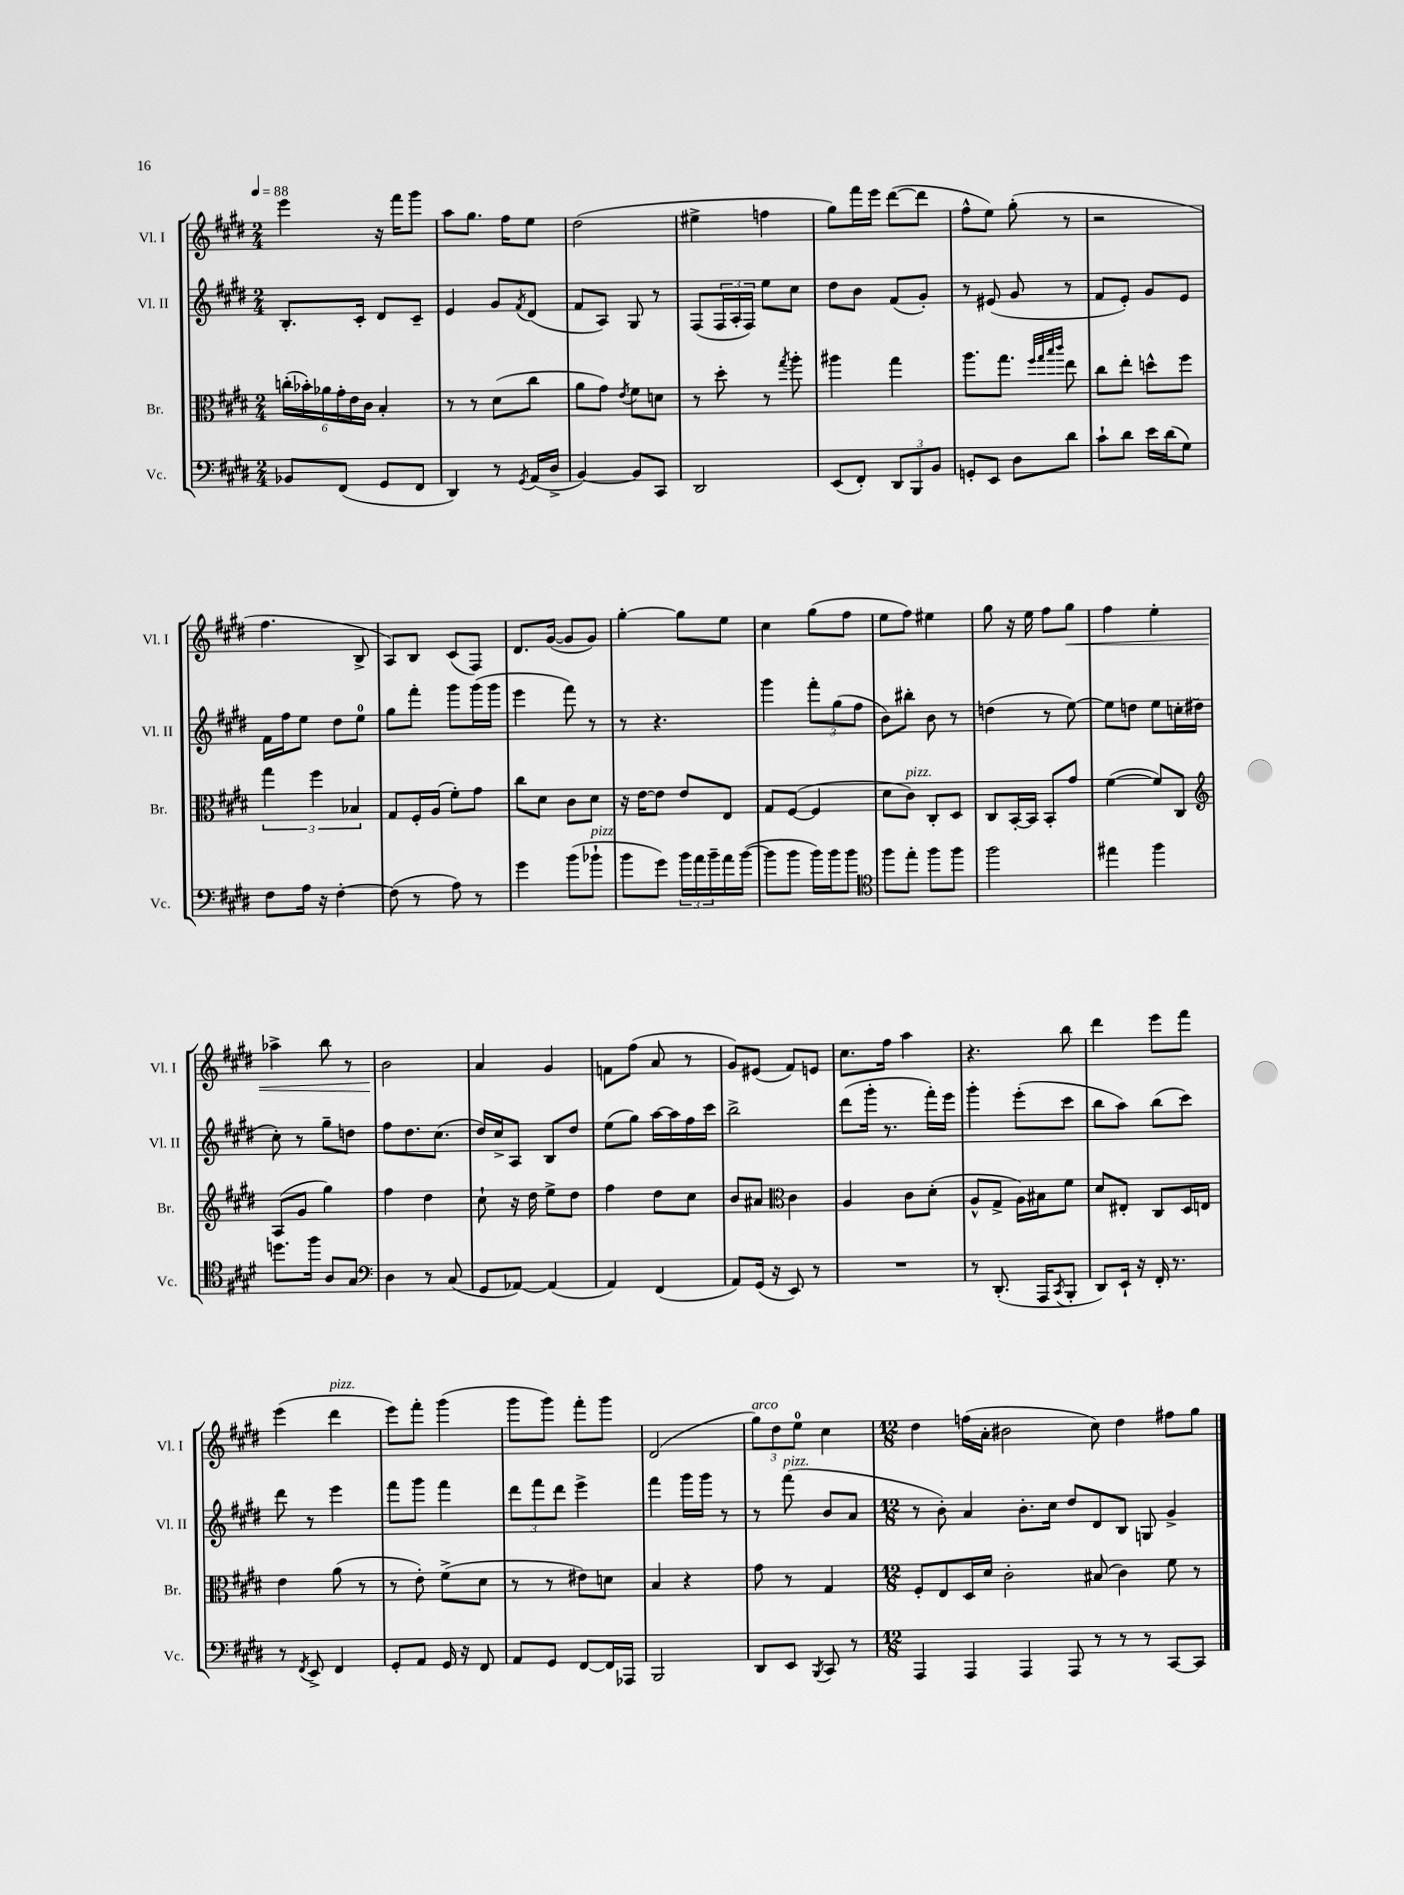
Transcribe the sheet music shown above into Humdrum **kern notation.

**kern	**kern	**kern	**kern
*staff4	*staff3	*staff2	*staff1
*clefF4	*clefC3	*clefG2	*clefG2
*k[f#c#g#d#]	*k[f#c#g#d#]	*k[f#c#g#d#]	*k[f#c#g#d#]
*M2/4	*M2/4	*M2/4	*M2/4
*MM88	*MM88	*MM88	*MM88
8BB-/L	(24cc'\LL	8.B'/L	4eee\
.	24b-'\)	.	.
.	24a-\	.	.
(8FF#/J	24g#'\	.	.
.	24e\	.	.
.	.	16c#'/Jk	.
.	24c#\JJ	.	.
8GG#/L	4B'/	8d#/L	16r
.	.	.	16fff#\LK
8FF#/J	.	8c#~/J	8ggg#\J
=	=	=	=
4DD#/)	8r	4e/	8aa\L
.	8r	.	8.gg#\J
8r	(8d#\L	8g#/L	.
.	.	.	16ff#\LK
8qGG#/	.	8qf#/	.
(16AA/LL	8cc#\J	(8d#/J	8ee\J
16D#^/JJ	.	.	.
=	=	=	=
[4BB/)	8a\L	8f#/L	(2dd#\
.	8g#\J)	8A/J)	.
.	8qe/	.	.
8BB/]L	8f#\L	8G#/	.
8CC#/J	8d\J	8r	.
=	=	=	=
2DD#/	8r	(8F#/L	4ee#^\
.	8dd#'\	24F#/L	.
.	.	24A'/	.
.	.	24F#/JJ)	.
.	8r	8ee\L	4ff\
.	8qgg#/	.	.
.	8aa'\	8cc#\J	.
=	=	=	=
(8EE/L	4aa#\	8dd#\L	8gg#\L)
8FF#'/J)	.	8b\J	16fff#\L
.	.	.	16eee\JJ
12DD#/L	4gg#\	(8f#/L	([8ddd#\L
12BBB/	.	.	.
.	.	8g#'/J)	8ddd#\]J
12BB/J	.	.	.
=	=	=	=
8GG'/L	8.aa\L	8r	8ff#^^\L
8EE/J	.	(8e#/	8ee\J)
.	8.gg#\J	.	.
8D#\L	.	8g#/	(8gg#'\
.	32qqff#/LLL	.	.
.	32qqgg#/	.	.
.	32qqbb/	.	.
.	32qqccc#/JJJ	.	.
8d#\J	8ee\	8r	8r
=	=	=	=
8c#`\L	8cc#\L	8f#/L	2r
8d#\J	8ee'\J	8e'/J)	.
16e\LL	8dd^^\L	8g#/L	.
(16d#\J	.	.	.
8G#\J)	8ff#\J	8e/J	.
=	=	=	=
8F#\L	6gg#\	16f#\LL	4.ff#\
.	.	16ff#\J	.
16A\Jk	.	8ee\J	.
.	6ff#\	.	.
16r	.	.	.
[4F#'\	.	8dd#\L	.
.	6B-/	.	.
.	.	8ee\J	8B^/
=	=	=	=
(8F#\]	8G#/L	8gg#\L	8A/L)
8r	16F#'/L	8fff#'\J	8B/J
.	(16A/JJ	.	.
8A\)	8f#'\L)	8ggg#\L	(8c#/L
8r	8g#\J	(16ggg#\L	8F#/J)
.	.	16ggg#\JJ	.
=	=	=	=
4g#\	8cc#\L	4eee\	8.d#/L
.	8d#\J	.	.
.	.	.	([16g#/Jk
(8b\L	8c#\L	8fff#\)	8g#/]L
8b-`\J	8d#\J	8r	8g#/J)
=	=	=	=
8b\L	16r	8r	[4gg#'\
.	[16e\LK	.	.
8g#\J)	8e\]J	4.r	.
24b\LL	8e/L	.	8gg#\]L
24a\	.	.	.
24b~\	.	.	.
16a\	8E/J	.	8ee\J
([16b\JJ	.	.	.
=	=	=	=
8b\]L	8G#/L	4ggg#\	4cc#\
8b\J	([8F#/J	.	.
16b\LL)	4F#/]	12fff#'\L	(8gg#\L
16b\J	.	.	.
.	.	(12gg#\	.
8b\J	.	.	8ff#\J
.	.	12ff#\J	.
=	=	=	=
*clefC4	*	*	*
8ff#\L	8d#\L	8b\L)	8ee\L
8ee'\J	8c#\J)	8bb#'\J	8ff#\J)
8ff#\L	8C#'/L	8b\	4ee#\
8ff#\J	8D#/J	8r	.
=	=	=	=
2ff#\	8C#/L	(4dd\	8gg#\
.	[16BB'/L	.	16r
.	16BB/]JJ	.	16ee\
.	8BB'/L	8r	8ff#\L
.	8g#/J	[8ee\)	8gg#\J
=	=	=	=
4ee#\	([4f#\	8ee\]L	4ff#\
.	.	8dd\J	.
4ff#\	8f#/]L)	8ee\L	4ee'\
.	8C#/J	16cc'\L	.
.	.	(16dd#\JJ	.
=	=	=	=
*	*clefG2	*	*
8.dd\L	(8A/L	8cc#'\)	4aa-^\
.	8g#/J	8r	.
16ff#\Jk	.	.	.
8A/L	4gg#\)	8gg#~\L	8bb\
8G#/J	.	8dd\J	8r
=	=	=	=
*clefF4	*	*	*
4D#\	4ff#\	8ff#\L	2b\
.	.	8.dd#\	.
8r	4dd#\	.	.
.	.	(8.cc#\J	.
(8C#/	.	.	.
=	=	=	=
8GG#/L	8cc#`\	16dd#/LL)	4a/
.	.	16cc#^/J	.
[8AA-/J)	16r	8A/J	.
.	16dd#\	.	.
(4AA-/]	8ee^\L	8B/L	4g#/
.	8dd#\J	8dd#/J	.
=	=	=	=
4AA/)	4ff#\	(8ee\L	8f\L
.	.	8gg#\J)	(8ff#\J
(4FF#/	8dd#\L	[16aa\LL	8a/
.	.	16aa\]	.
.	8cc#\J	16ff#\	8r
.	.	16ccc#\JJ	.
=	=	=	=
8AA/L)	8b/L	2bb^\	8g#/L)
(16GG#/Jk	8a#/J	.	(8e#/J
16r	.	.	.
*	*clefC3	*	*
8EE/)	4c#\	.	8f#/L)
8r	.	.	8e/J
=	=	=	=
2r	4A/	(8ddd#\L	8.cc#\L
.	.	16ggg#'\Jk	.
.	.	8.r	16ff#\Jk
.	8c#\L	.	4aa\
.	(8d#'\J	16fff#'\LL)	.
.	.	16eee\JJ	.
=	=	=	=
8r	8A^^/L	4ggg#'\	4.r
(8.DD#'/	8G#^/J	.	.
.	16A\LL)	(8eee'\L	.
16AAA/LK	16B#\J	.	.
8qCC#/	.	.	.
8BBB'/J	8f#\J	8ccc#\J	8bb\
=	=	=	=
8DD#/L)	8d#/L	8bb\L	4ddd#\
16EE`/Jk	8E#'/J	8aa\J)	.
16r	.	.	.
16FF#'/	8C#/L	(8bb\L	8eee\L
8.r	.	.	.
.	16D#/L	8ccc#\J)	8fff#\J
.	16E/JJ	.	.
=	=	=	=
8r	4e\	8ddd#\	(4eee\
8qFF#/	.	.	.
8EE^/	.	8r	.
4FF#/	(8a\	4eee\	4ddd#\
.	8r	.	.
=	=	=	=
8GG#'/L	8r	8fff#\L	8eee\L)
8AA/J	8e'\)	8ggg#\J	8fff#'\J
16GG#/	(8f#^\L	4fff#\	(4ggg#\
16r	.	.	.
8FF#/	8d#\J	.	.
=	=	=	=
8AA/L	8r	12ddd#\L	8ggg#\L
.	.	12fff#\	.
8GG#/J	8r	.	8ggg#\J)
.	.	12ddd#\J	.
[8FF#/L	8e#\L)	4eee^\	8fff#'\L
16FF#/]L	8d\J	.	8ggg#\J
16AAA-/JJ	.	.	.
=	=	=	=
2BBB/	4B/	4fff#\	(2d#/
.	4r	16ggg#\LL	.
.	.	16ggg#\JJ	.
.	.	8r	.
=	=	=	=
8DD#/L	8g#\	8r	12gg#\L)
.	.	.	12dd#\
8EE/J	8r	(8fff#\	.
.	.	.	12ee\J
8qBBB/	.	.	.
8CC#/	4G#/	8b/L	4cc#\
8r	.	8a/J	.
=	=	=	=
*M12/8	*M12/8	*M12/8	*M12/8
4AAA/	8F#'/L	8r	4dd#\
.	8E/	8b'\)	.
4AAA/	16D#/L	4a/	(16ff\LL
.	16d#/JJ	.	16a'\JJ
.	2c#'\	.	2b#\
4AAA/	.	8.b'\L	.
.	.	16cc#\Jk	.
8AAA/	.	8dd#/L	.
8r	(8B#/	8d#/	8cc#\)
8r	4c#\)	8B/J	4dd#\
8r	.	8G/	.
[8CC#/L	8f#\	4g#^/	8ff#\L
8CC#/]J	8r	.	8gg#\J
==	==	==	==
*-	*-	*-	*-
